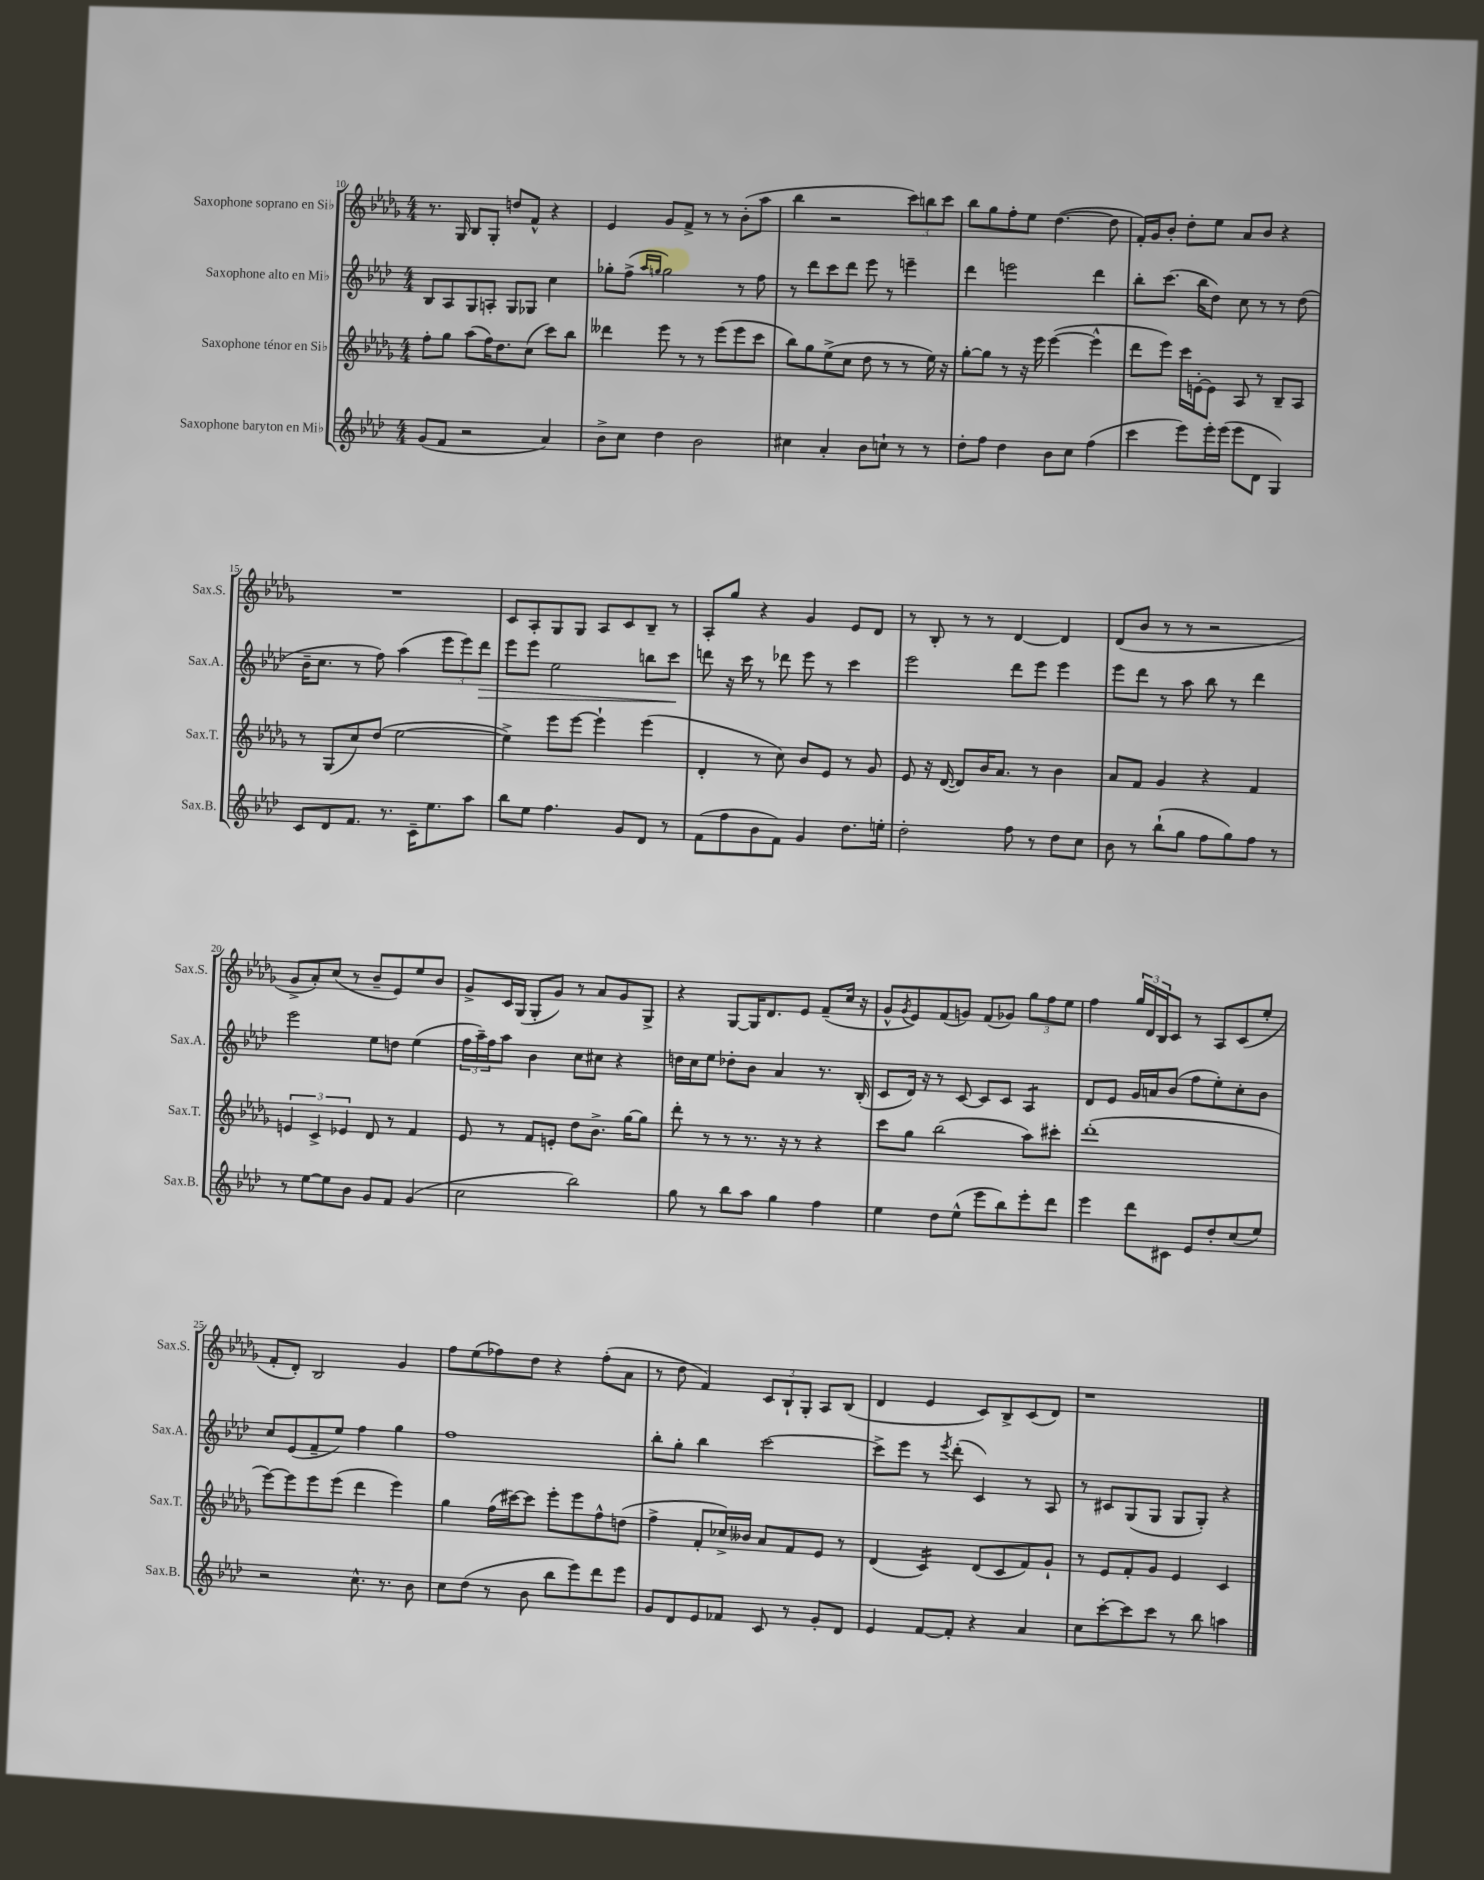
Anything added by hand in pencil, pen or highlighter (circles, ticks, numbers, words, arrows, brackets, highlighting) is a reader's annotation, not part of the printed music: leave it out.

**kern	**kern	**kern	**kern
*staff4	*staff3	*staff2	*staff1
*clefG2	*clefG2	*clefG2	*clefG2
*k[b-e-a-d-]	*k[b-e-a-d-g-]	*k[b-e-a-d-]	*k[b-e-a-d-g-]
*M4/4	*M4/4	*M4/4	*M4/4
(8g/L	8ff'\L	8B-/L	8.r
8f/J	8gg-\J	8A-/	.
.	.	.	16G-/
2r	(8aa-\L	8G/	8B-/L
.	16ff\K)	8A'/J	8G-'/J
.	8.dd-\	.	.
.	.	8G/L	8dd/L
.	(8cc\J	8G-/J	8f^^/J
4a-/)	8ccc\L)	4cc\	4r
.	8bb-\J	.	.
=	=	=	=
8b-^\L	4ddd--\	8gg-'\L	4e-/
8cc\J	.	(8ff^\J	.
.	.	16qqaa-/LL	.
.	.	16qqgg/JJ	.
4dd-\	8eee-\	2gg\)	8g-/L
.	8r	.	8f^/J
2b-\	8r	.	8r
.	(8eee-\L	.	8r
.	8eee-\	8r	(8b-'\L
.	8ccc\J	8ff\	8aa-\J
=	=	=	=
4cc#\	8bb-\L)	8r	4bb-\
.	8gg-\	8ddd-\L	.
4a-'/	(8ee-^\	8ccc\	2r
.	8cc\J	8ddd-\J	.
8b-\L	8dd-\	8eee-\	.
8cc`\J	8r	8r	.
8r	8r	4eee~\	12ccc\L)
.	.	.	12bb\
8r	16ee-\)	.	.
.	.	.	12ccc\J
.	16r	.	.
=	=	=	=
8dd-'\L	[8gg-'\L	4ddd-\	8bb-\L
8ff\J	8gg-\]J	.	8gg-\
4dd-\	8r	2eee\	8ff'\
.	16r	.	8ee-\J
.	16eee-\	.	.
8b-\L	([4eee-\	.	([4.dd-\
8cc\J	.	.	.
(4ff\	4eee-^^\]	4ddd-\	.
.	.	.	8dd-\]
=	=	=	=
4ccc\	8ddd-\L	8bb-'\L	16f'/LL)
.	.	.	16g-/J
.	8eee-\J)	(8.ccc\J	8b-'/J
8eee-\L)	16ccc\LL	.	8dd-'\L
.	[16e'\J	16bb-\LK	.
16eee-'\L	8e\]J	8dd-\J)	8ee-\J
(16eee-\JJ	.	.	.
8eee-\L	8A-/	8cc\	8a-/L
8d-\J	8r	8r	8b-/J
4G/)	8B-~/L	8r	4r
.	8A-/J	(8dd-\	.
=	=	=	=
8c/L	8r	16b-~\LK	1r
.	.	8.cc\J	.
8d-/	(8G-/L	.	.
8.f/J	8cc/)	8r	.
.	(8dd-/J	8ff\)	.
8.r	.	.	.
.	[2ee-\	(4aa-\	.
16c~\LK	.	.	.
8.ee-\	.	.	.
.	.	12eee-\L	.
.	.	12eee-\)	.
8aa-\J	.	.	.
.	.	12ddd-\J	.
=	=	=	=
8bb-\L	4ee-^\])	8eee-\L	8c/L
8ee-\J	.	8eee-\J	8A-'/
4.ff\	8eee-\L	2ee-\	8G-/
.	[8eee-\J	.	8G-/J
.	4eee-`\]	.	8A-/L
8g/L	.	.	8c/
8d-/J	(4eee-\	8bb\L	8B-~/J
8r	.	8ccc\J	8r
=	=	=	=
(8f\L	4d-'/	8ddd\	8A-'/L
8ff\	.	16r	8gg-/J
.	.	16ccc\	.
8b-\	8r	8r	4r
8f\J)	8cc\)	8ddd-\	.
4g/	8b-/L	8eee-\	4g-/
.	8e-/J	8r	.
8.dd-\L	8r	4ccc\	8e-/L
.	8g-/	.	8d-/J
16ee'\Jk	.	.	.
=	=	=	=
2dd-'\	8e-/	2eee-\	8r
.	16r	.	8B-'/
.	([16d-/	.	.
.	8d-/]L)	.	8r
.	16b-/K	.	8r
.	8.a-/J	.	.
8ff\	.	8ddd-\L	[4d-/
8r	8r	8eee-\J	.
8dd-\L	4b-\	4eee-\	4d-/]
8cc\J	.	.	.
=	=	=	=
8b-\	8a-/L	8eee-\L	(8d-/L
8r	8f/J	8ddd-\J	8b-/J
(8bb-`\L	4g-/	8r	8r
8gg\J	.	8aa-\	8r
8ff\L	4r	8bb-\	2r
8gg\)	.	8r	.
8ff\J	4f/	4ddd-\	.
8r	.	.	.
=	=	=	=
8r	6e/	2eee-\	8g-^/L
[8ee-\L	.	.	8a-'/)
.	6c^/	.	.
8ee-\]	.	.	(8cc/J
.	6e-/	.	.
8b-\J	.	.	8r
8g/L	8d-/	8ee-\L	8b-~/L
8f/J	8r	8dd\J	8e-/)
(4g/	4f/	(4ee-\	8ee-/
.	.	.	8b-/J
=	=	=	=
2cc\	8e-/	24ff\LL	8g-^/L
.	.	24aa-~\)	.
.	.	24ff\J	.
.	8r	8aa-\J	16c/L
.	.	.	(16G-/JJ
.	8f/L	4b-\	8G-'/L
.	8e'/J	.	8g-/J)
2bb-\)	8dd-\L	8cc\L	8r
.	8.b-^\J	8cc#\J	8a-/L
.	.	4r	8g-/
.	[16gg-\LK	.	.
.	8gg-\]J	.	8G-^/J
=	=	=	=
8gg\	8ddd-'\	16dd\LL	4r
.	.	16cc\J	.
8r	8r	8ee-\J	.
8bb-\L	8r	8dd-'\L	[8G-/L
8aa-\J	8.r	8b-\J	16G-/]K
.	.	.	8.d-/
4gg\	.	4a-/	.
.	16r	.	.
.	8r	.	8e-/J
4ff\	4r	8.r	(8f~/L
.	.	.	16cc/Jk
.	.	(16B-'/	16r
=	=	=	=
4ee-\	8ccc\L	8c/L	8g-^^/L
.	.	.	8qg-/
.	8gg-\J	16d-/Jk)	8e-/)
.	.	16r	.
8dd-\L	(2bb-\	8r	(8f/
(8ee-^^\J	.	[8c/	8g/J)
8eee-\L	.	8c/]L	(8f/L
8bb-\)	.	8c/J	8g-/J)
8eee-'\	8aa-\L)	4A-/	12gg-\L
.	.	.	12ff\
8ddd-\J	8ccc#'\J	.	.
.	.	.	12ee-\J
=	=	=	=
4eee-\	(1ddd-'	8d-/L	4ff\
.	.	8e-/J	.
8ddd-\L	.	16g/LL	24gg-/LL
.	.	.	24d-/
.	.	16a/J	.
.	.	.	24B-/J
8c#\J	.	(8b-/J	8c/J
8e-/L	.	8ff\L	8r
8dd-'/	.	8ee-'\)	8A-/L
(8cc/	.	8cc'\	(8c/
8ee-/J)	.	8b-\J	8ee-'/J
=	=	=	=
2r	[8eee-\L)	8cc/L	8f'/L
.	8eee-\]	(8e-/	8d-'/J)
.	8eee-\	8f~/	2B-/
.	(8eee-\J	8ee-/J)	.
8.cc^^\	4ddd-\	4ff\	.
8.r	.	.	.
.	4eee-\)	4gg\	4g-/
8b-\	.	.	.
=	=	=	=
8cc\L	4gg-\	1ff	8ff\L
(8dd-\J	.	.	(8ee-\
8r	(16ff\LL	.	8ff-\)
.	[16ccc#\J)	.	.
8b-\	8ccc#\]J	.	8dd-\J
8bb-\L	8eee-'\L	.	4r
8eee-\)	8eee-\	.	.
8ddd-\	8ff^^\	.	(8ff-'\L
8eee-\J	(8dd\J	.	8a-\J
=	=	=	=
8g/L	4ff^\	8bb-'\L	8r
8d-/	.	8gg'\J	8dd-\
8e-/	8f'/L	4bb-\	4f/)
8f-/J	16cc-^/L)	.	.
.	16b--/JJ	.	.
8c/	8a-/L	[2ccc\	12c/L
.	.	.	12B-`/
8r	8f/	.	.
.	.	.	12G-'/J
8g'/L	8e-/J	.	8A-/L
8d-/J	8r	.	(8B-/J
=	=	=	=
4e-/	(4d-/	8ccc^\]L	4d-/
.	.	8eee-\J	.
[8f/L	4c/)	8r	4e-/
.	.	8qeee-/	.
8f'/]J	.	(8ddd-'\	.
4r	(8d-/L	4c/)	8c/L)
.	8c/	.	8B-^/
4a-/	8f/)	8r	(8c/
.	8g-`/J	8A-/	8d-/J)
=	=	=	=
8cc\L	8r	8r	1r
[8ccc'\	8e-/L	8c#/L	.
8ccc\]	8f'/	(8G/	.
8ccc\J	8g-/J	8G/J	.
8r	4e-/	8G/L	.
8bb-\	.	8G'/J)	.
4aa\	4c/	4r	.
==	==	==	==
*-	*-	*-	*-
